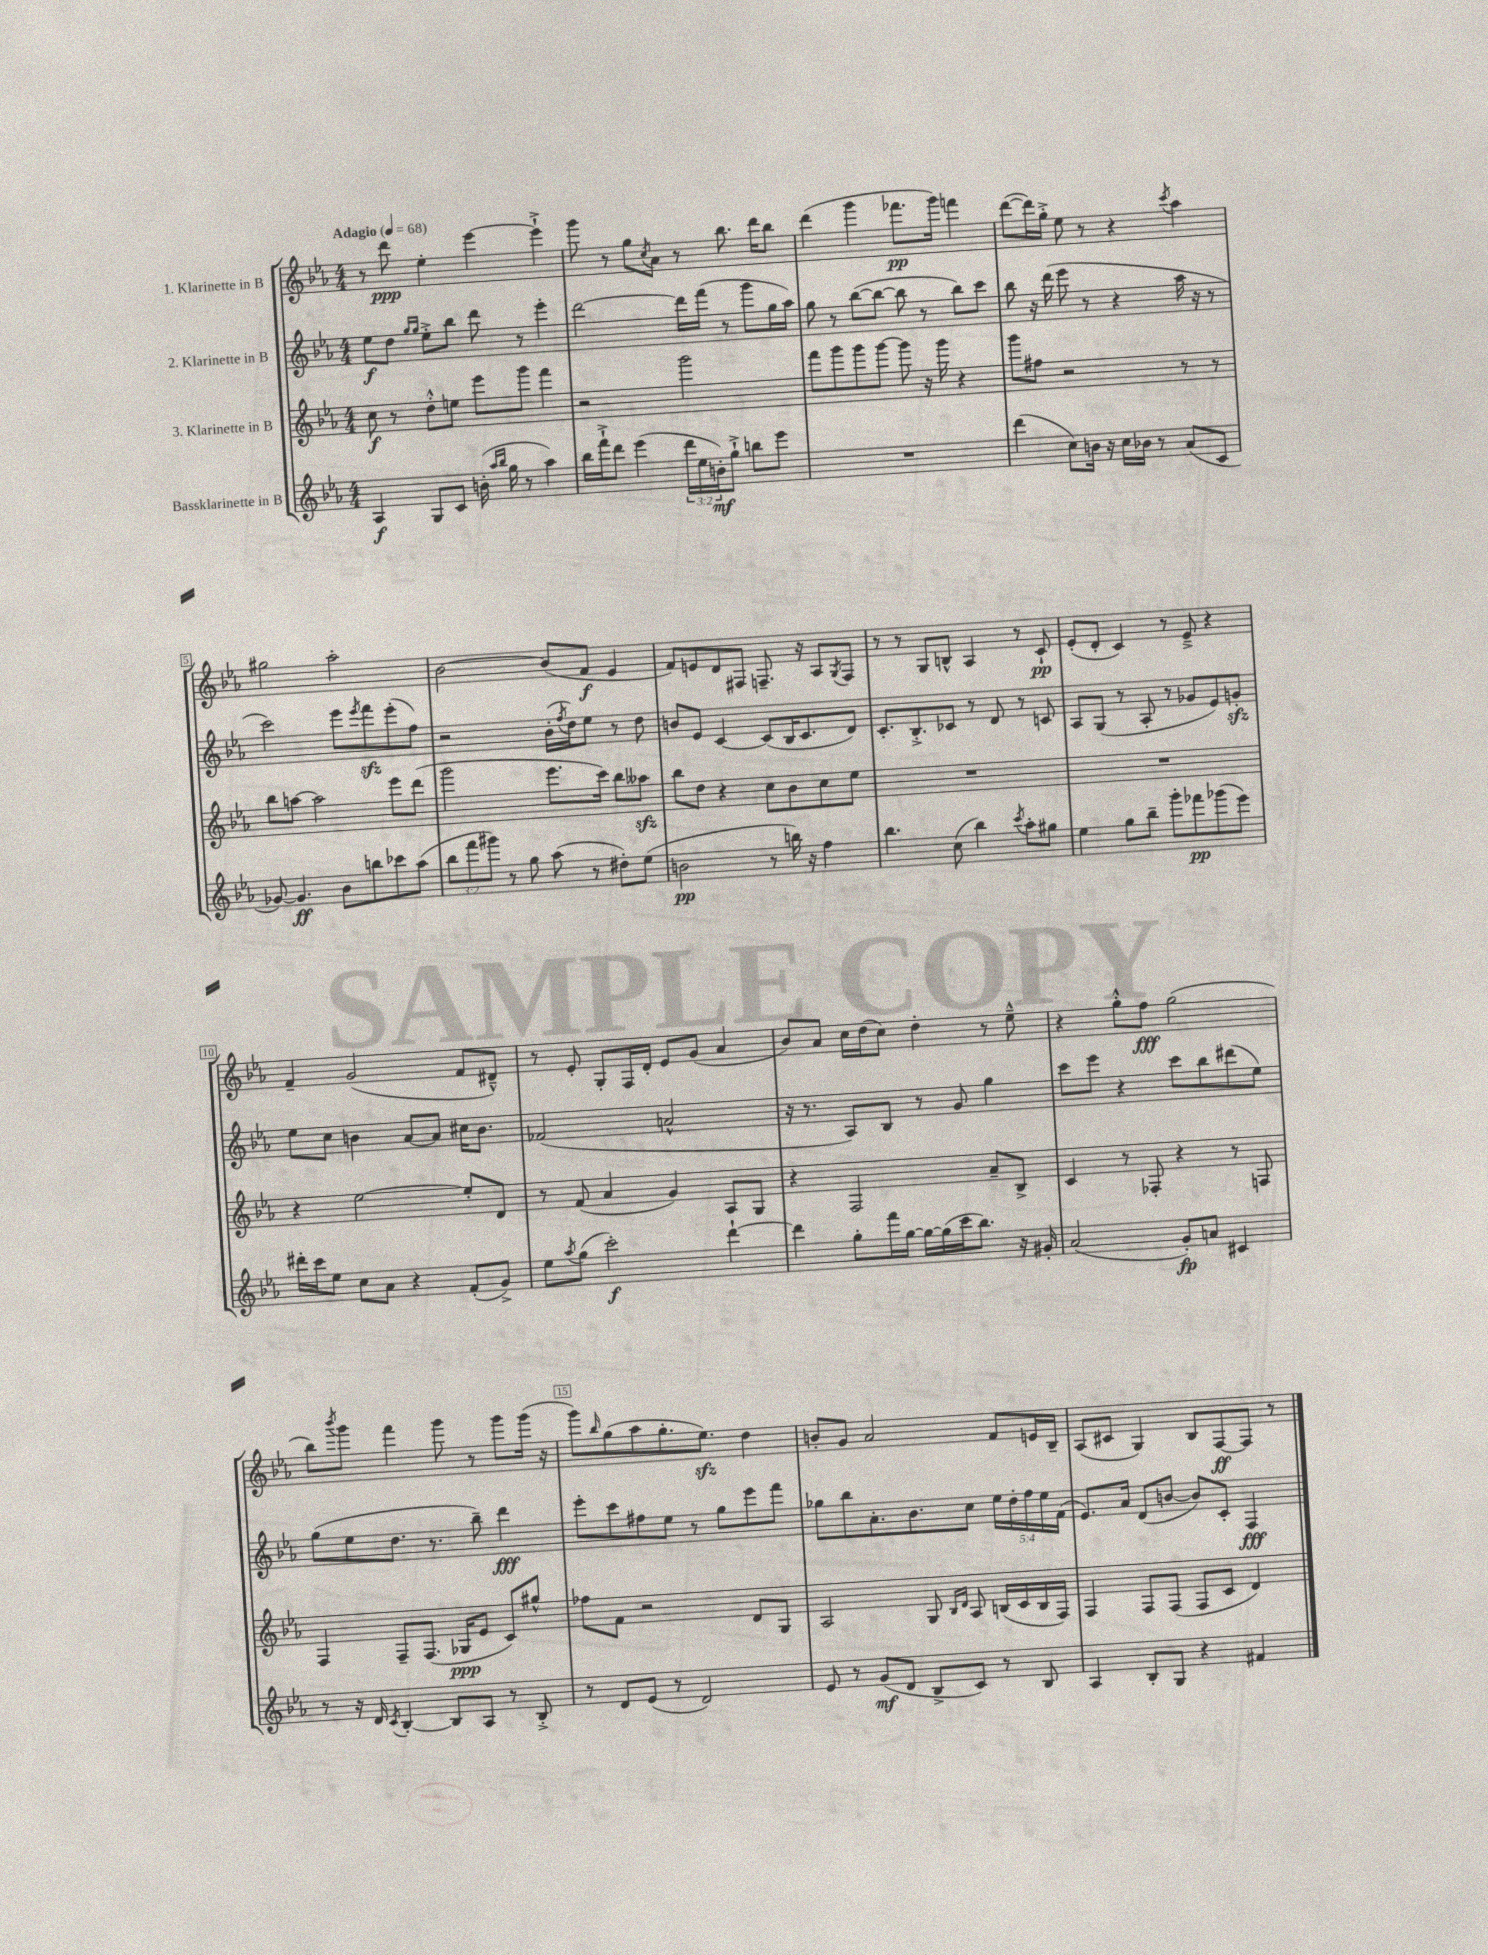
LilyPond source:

<<
\new StaffGroup <<
\new Staff = "s0" \with { instrumentName = "1. Klarinette in B" } {
    \clef treble \key ees \major \numericTimeSignature \time 4/4 \tempo "Adagio" 4 = 68
    r8 d'''8\ppp ees''4-. ees'''4~ ees'''4-!-> |
    g'''8 r8 g''8 \acciaccatura { c''8 } aes'8 r8 bes''8. d'''16 bes''8 |
    d'''4( g'''4 fes'''8.\pp g'''16) f'''4 |
    d'''8~( d'''16) g''16-.-> ees''8 r8 r4 \acciaccatura { c'''8 } aes''4 |
    gis''2 aes''2-. |
    bes'2~ bes'8( f'8\f ees'4 |
    f'8) e'8 d'8 fis8 f8.-- r16 aes8 \acciaccatura { g8 } f8 |
    r8 r8 g8 b8-^ aes4 r8 c'8-!\pp |
    ees'8-.( d'8-. c'4) r8 ees'8---> r4 |
    f'4-- g'2( f'8 dis'8---^) |
    r8 ees'8-. g8-. f16 d'16-. ees'8 g'8( aes'4 |
    bes'8) aes'8 c''16 d''16( c''8) d''4-. r8 ees''8---^ |
    r4 g''8-.-^ f''8\fff g''2( |
    bes''8) \acciaccatura { bes'''8 } g'''8 f'''4 g'''8 r8 g'''8 g'''16( r16 |
    g'''8) \grace { bes''16 } g''8( aes''8 g''8.-. ees''8.\sfz) d''4 |
    b'8-. g'8 aes'2 f'8 e'16 bes16-- |
    aes8( cis'8 g4) bes8 f8~\ff f8 r8 \bar "|." |
}
\new Staff = "s1" \with { instrumentName = "2. Klarinette in B" } {
    \clef treble \key ees \major \numericTimeSignature \time 4/4 \override Staff.TupletNumber.text = #tuplet-number::calc-fraction-text
    ees''8\f d''8 \grace { g''16 g''16 } ees''8-.-> bes''8 d'''8 r8 ees'''4-. |
    d'''2~ d'''16 f'''16( r8 g'''8 g''16 aes''16) |
    g''8 r8 bes''8~( bes''8~ bes''8 r8 bes''8) c'''8 |
    bes''8 r16 d'''16( ees'''8 r8 r4 aes''16 r16 r8 |
    c'''2) ees'''8 \acciaccatura { ees'''8 } f'''8\sfz ees'''8-.( f''8) |
    r2 bes'16-.( \acciaccatura { f''8 } d''16) ees''8 r8 d''8 |
    b'8 ees'8 c'4~ c'8( bes16 c'8. d'8) |
    c'8.-. bes8.-.-> ces'8 r8 d'8 r8 c'8 |
    aes8 g8( r8 aes8-. r8 ges'8 ees'8) g'8-.\sfz |
    ees''8 c''8 b'4 aes'8~ aes'8 cis''16 b'8. |
    fes'2( a'2-^ |
    r16 r8. aes8) bes8 r8 g'8 g''4 |
    c'''8 ees'''8 r4 c'''8 bes''8 dis'''8( ees''8) |
    g''8( ees''8 d''8. r8. bes''8--) d'''4\fff |
    ees'''8-. c'''8 fis''8 ees''8 r8 g''8 ees'''8 f'''8 |
    ges''8 bes''8 aes'8.-. bes'8. c''8 \tuplet 5/4 { ees''16 d''16-. f''16 ees''16 f'16( } |
    ees'8.) aes'16 d'8( b'8~ b'8) c'8-. f4\fff \bar "|." |
}
\new Staff = "s2" \with { instrumentName = "3. Klarinette in B" } {
    \clef treble \key ees \major \numericTimeSignature \time 4/4
    c''8\f r8 d''8-.-^ e''8 ees'''8 g'''8 f'''4 |
    r2 g'''2 |
    f'''8 g'''8 g'''8 g'''8~ g'''8 r16 g'''16 r4 |
    g'''8 fis''8 r2 r8 r8 |
    bes''8 a''8~ a''2 ees'''8 d'''8( |
    g'''2 ees'''8. c'''16) bes''8 aeses''8\sfz |
    bes''8 d''8 r4 c''8 bes'8 c''8 ees''8 |
    R1 |
    R1 |
    r4 ees''2~ ees''8-. d'8 |
    r8 f'8( aes'4 g'4) aes8 g8 |
    r4 f2 aes'8-- bes8-> |
    c'4 r8 fes8-. r4 r8 f8 |
    f4 f8-- f8.( ges16\ppp ees'8 c'8) gis''8-^ |
    fes''8 f'8 r2 d'8 g8 |
    aes2 g8 \grace { bes16 d'16 } aes8 b16( c'16 b16 f16) |
    f4 f8 f8( f8 c'8 d'4) \bar "|." |
}
\new Staff = "s3" \with { instrumentName = "Bassklarinette in B" } {
    \clef treble \key ees \major \numericTimeSignature \time 4/4 \override Staff.TupletNumber.text = #tuplet-number::calc-fraction-text
    aes4\f g8 c'8 b'16-.( \grace { aes''16 bes''16 } g''16 r8 aes''4) |
    bes''16 f'''16-!-> d'''8 ees'''4( \tuplet 3/2 { d'''16 ees''16 b'16-.\mf) } g''8-!-> b''8 ees'''8 |
    R1 |
    d'''4( c''8) b'16 r16 c''16 bes'16 r8 aes'8( c'8 |
    ges'8~) ges'4.\ff bes'8 b''8 ces'''8 aes''8( |
    \tuplet 3/2 { bes''8 f'''8 gis'''8) } r8 g''8 aes''8( r8 dis''8-.) ees''8( |
    b'2\pp r8 b''16) r16 f''4 |
    bes''4. c''8( bes''4) \acciaccatura { c'''8 } aes''8-. gis''8 |
    ees''4 g''8 bes''8-- g'''8-. fes'''8\pp ges'''8( ees'''8) |
    dis'''16-. c'''16 ees''8 c''8 aes'8 r4 f'8-.( g'8->) |
    ees''8 \acciaccatura { aes''8 } g''8( c'''2-.\f) d'''4~-! |
    d'''4 g''8-. f'''16 g''16~ g''16~ g''16( c'''16 bes''8.) r16 gis'16-. |
    aes'2( g'8-.\fp) a'8 cis'4 |
    r8 r16 d'16 \acciaccatura { c'8 } bes4~-. bes8 aes8 r8 bes8-.-> |
    r8 d'8 ees'8( r8 d'2) |
    ees'8 r8 g'8\mf( d'8 bes8-> c'8) r8 bes8 |
    aes4 bes8-. g8 r4 fis'4 \bar "|." |
}
>>
>>
\layout { \context { \Score \override BarNumber.break-visibility = ##(#f #t #t) barNumberVisibility = #(every-nth-bar-number-visible 5) \override BarNumber.stencil = #(make-stencil-boxer 0.1 0.3 ly:text-interface::print) } }
